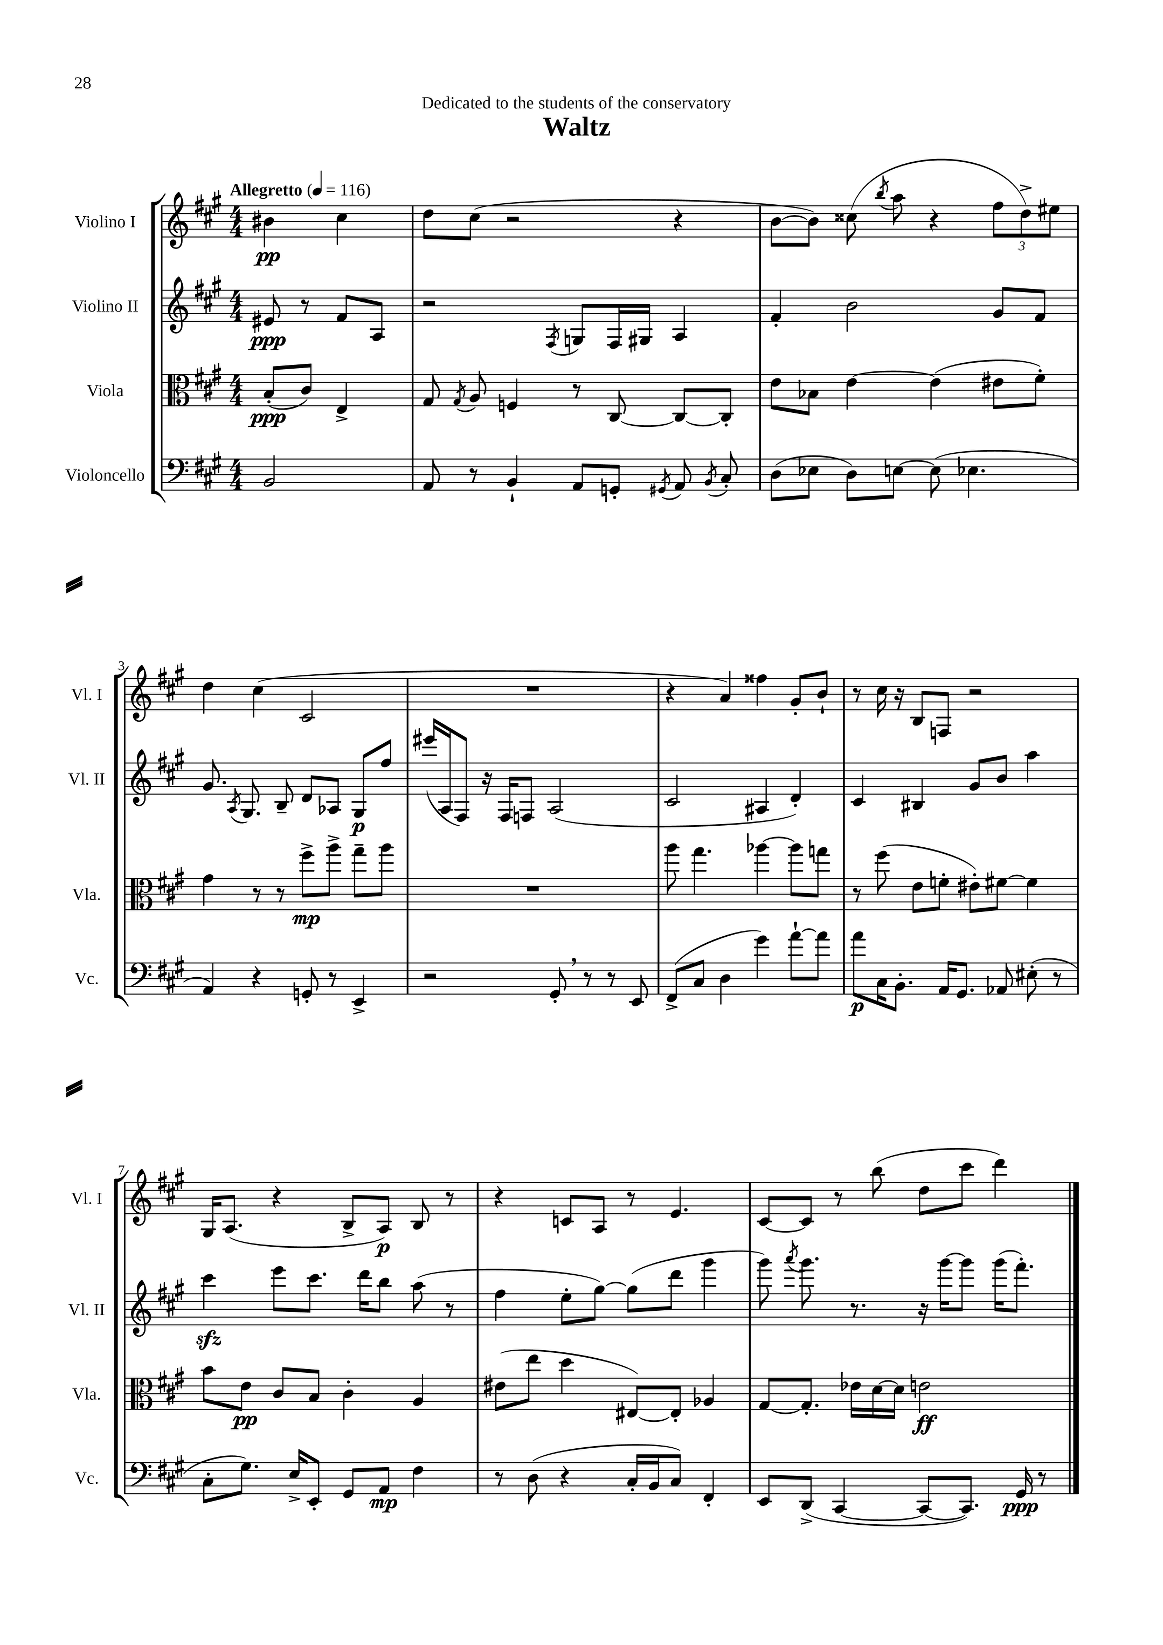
\header { title = "Waltz" dedication = "Dedicated to the students of the conservatory" }
<<
\new StaffGroup <<
\new Staff = "s0" \with { instrumentName = "Violino I" shortInstrumentName = "Vl. I" } {
    \clef treble \key a \major \numericTimeSignature \time 4/4 \partial 2 \tempo "Allegretto" 4 = 116
    \autoBeamOff bis'4\pp cis''4 |
    d''8[ cis''8]( r2 r4 |
    b'8[~ b'8]) cisis''8( \acciaccatura { b''8 } a''8 r4 \tuplet 3/2 { fis''8[ d''8->) eis''8] } |
    d''4 cis''4( cis'2 |
    R1 |
    r4 a'4) fisis''4 gis'8[-. b'8]-! |
    r8 cis''16 r16 b8[ f8] r2 |
    gis16[ a8.]( r4 b8[-> a8]\p) b8 r8 |
    r4 c'8[ a8] r8 e'4. |
    cis'8[~ cis'8] r8 b''8( d''8[ cis'''8] d'''4) \bar "|." |
}
\new Staff = "s1" \with { instrumentName = "Violino II" shortInstrumentName = "Vl. II" } {
    \clef treble \key a \major \numericTimeSignature \time 4/4 \partial 2
    \autoBeamOff eis'8\ppp r8 fis'8[ a8] |
    r2 \acciaccatura { fis8 } g8[ fis16 gis16] a4 |
    fis'4-. b'2 gis'8[ fis'8] |
    gis'8. \acciaccatura { a8 } gis8. b8-- d'8[ aes8] gis8[\p fis''8] |
    eis'''16[( a16 fis8]) r16 fis16[ f8] a2( |
    cis'2 ais4 d'4-.) |
    cis'4 bis4 gis'8[ b'8] a''4 |
    cis'''4\sfz e'''8[ cis'''8.] d'''16[ b''8] a''8( r8 |
    fis''4 e''8[-. gis''8]~) gis''8[( d'''8] gis'''4 |
    gis'''8) \acciaccatura { a'''8 } gis'''8. r8. r16 gis'''16[~ gis'''8] gis'''16[( fis'''8.]-.) \bar "|." |
}
\new Staff = "s2" \with { instrumentName = "Viola" shortInstrumentName = "Vla." } {
    \clef alto \key a \major \numericTimeSignature \time 4/4 \partial 2
    \autoBeamOff b8[-.\ppp( cis'8]) e4-> |
    gis8 \acciaccatura { gis8 } a8 f4 r8 cis8~ cis8[~ cis8]-. |
    e'8[ bes8] e'4~ e'4( eis'8[ fis'8]-.) |
    gis'4 r8 r8 fis''8[->\mp a''8]-> gis''8[-- a''8] |
    R1 |
    a''8 gis''4. aes''4~ aes''8[ g''8] |
    r8 fis''8( e'8[ f'8]-. eis'8[-.) fis'8]~ fis'4 |
    b'8[ e'8]\pp cis'8[ b8] cis'4-. a4 |
    eis'8[( e''8] d''4 eis8[~) eis8]-. aes4 |
    gis8[~ gis8.]-. ees'16[ d'16~ d'16] e'2\ff \bar "|." |
}
\new Staff = "s3" \with { instrumentName = "Violoncello" shortInstrumentName = "Vc." } {
    \clef bass \key a \major \numericTimeSignature \time 4/4 \partial 2
    \autoBeamOff b,2 |
    a,8 r8 b,4-! a,8[ g,8]-. \acciaccatura { gis,8 } a,8 \acciaccatura { b,8 } cis8-. |
    d8[( ees8] d8[) e8]~ e8( ees4. |
    a,4) r4 g,8-. r8 e,4-> |
    r2 gis,8-. \breathe r8 r8 e,8 |
    fis,8[->( cis8] d4 gis'4) a'8[~-! a'8] |
    a'8[\p cis16 b,8.]-. a,16[ gis,8.] aes,8 eis8-.( r8 |
    cis8[-. gis8.]) e16[-> e,8]-. gis,8[ a,8]\mp fis4 |
    r8 d8( r4 cis16[-. b,16 cis8]) fis,4-. |
    e,8[ d,8]->( cis,4~ cis,8[~ cis,8.]) gis,16\ppp r8 \bar "|." |
}
>>
>>
